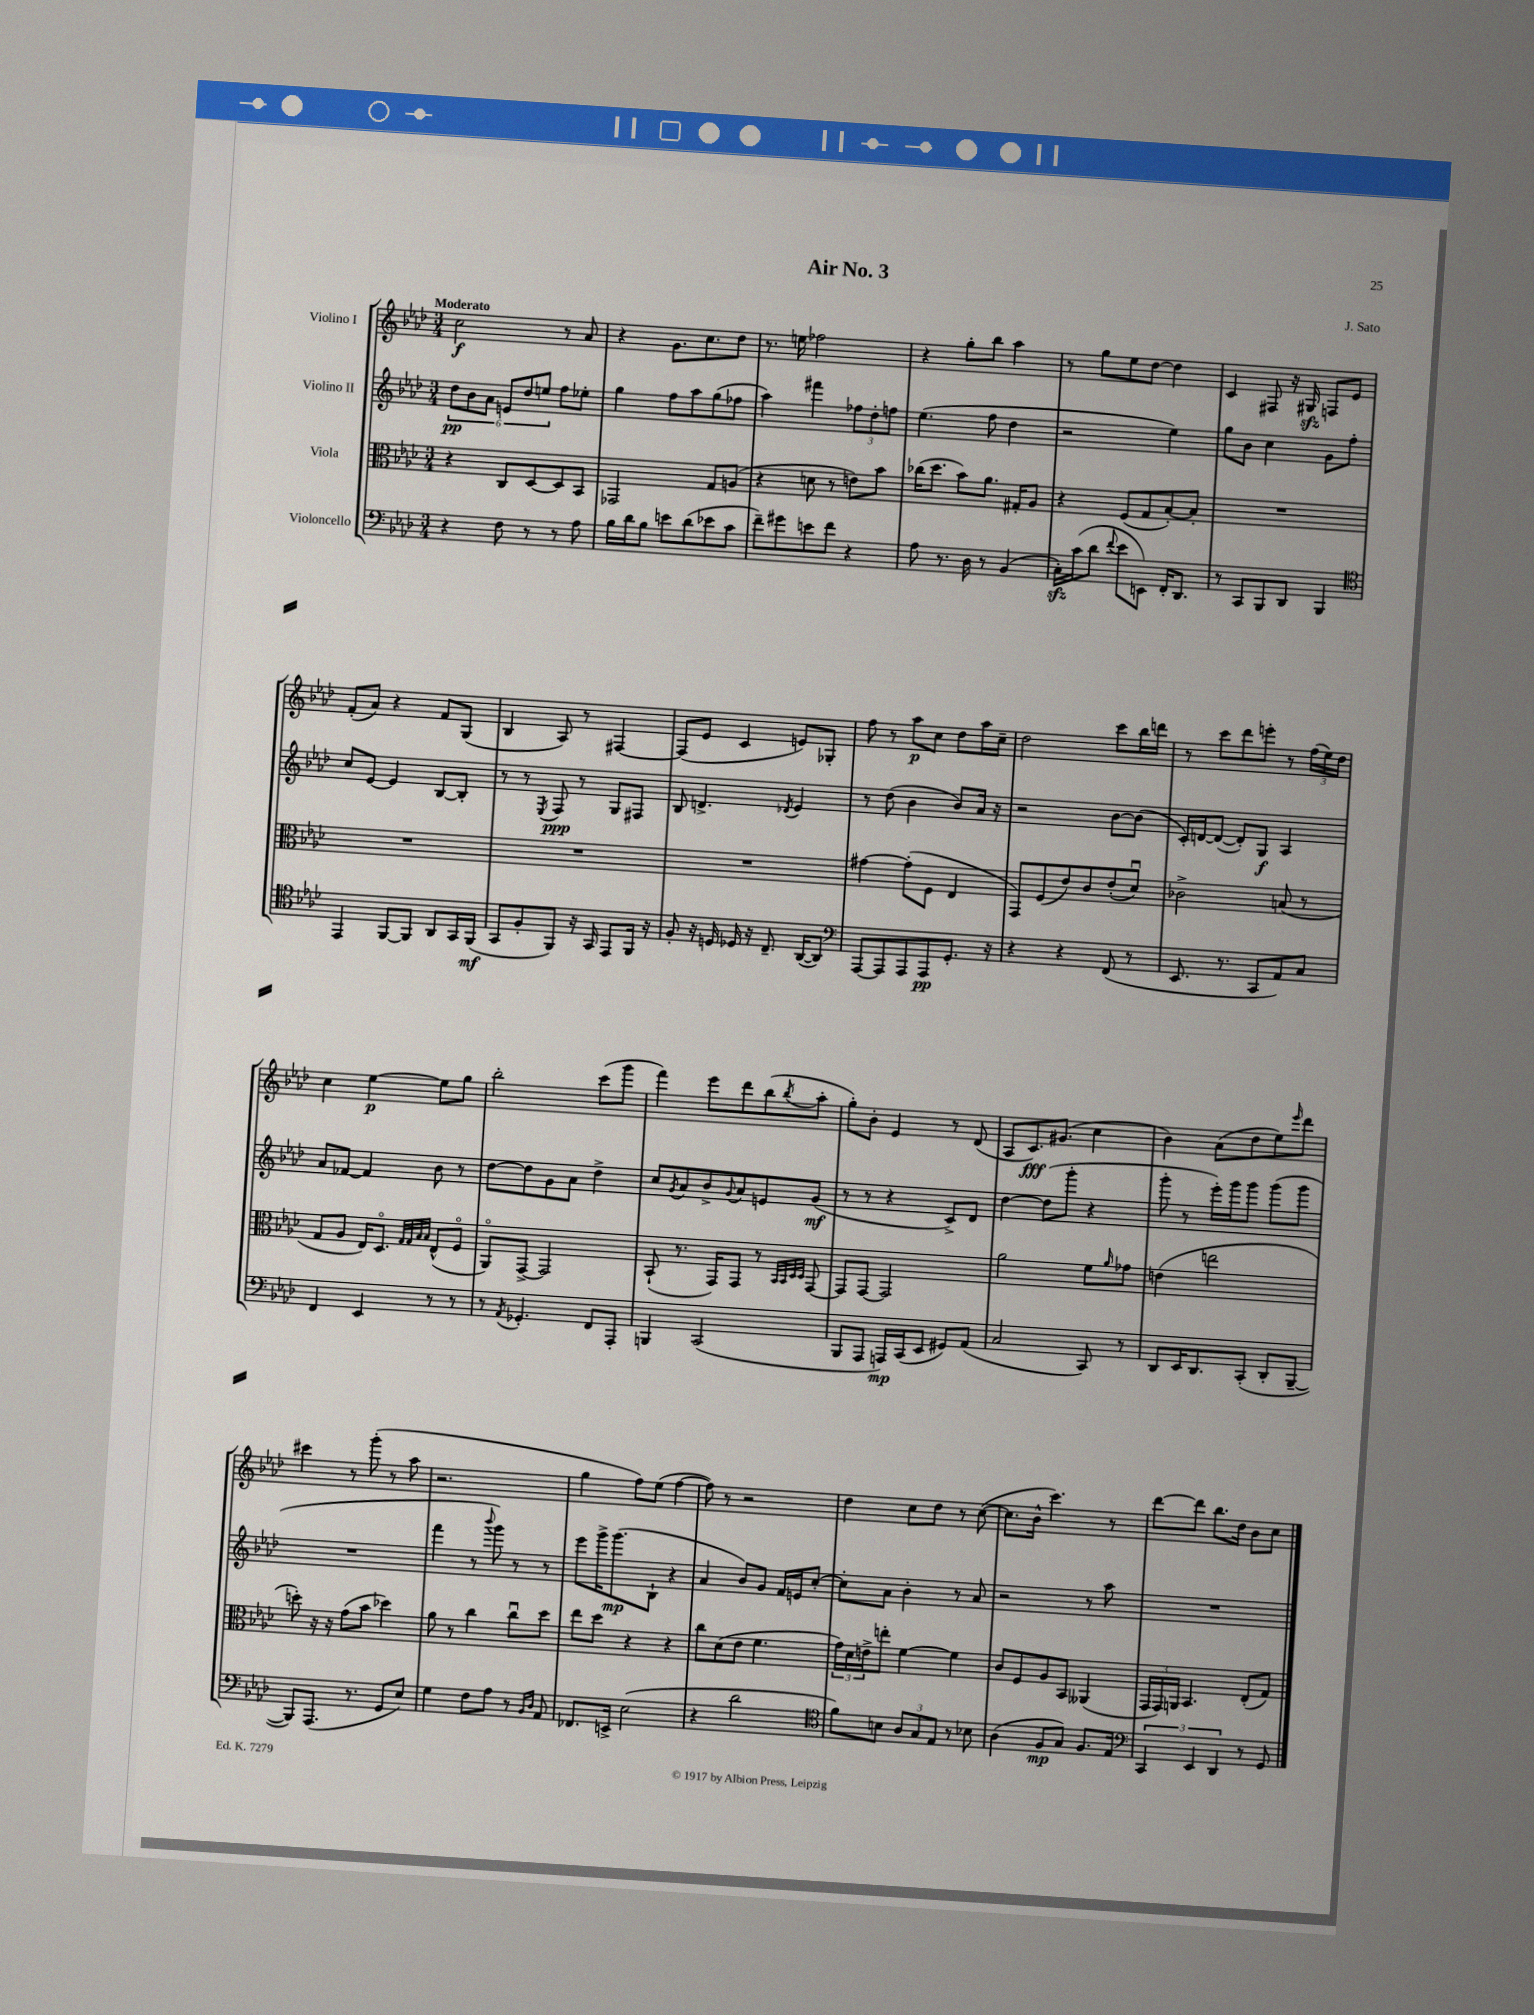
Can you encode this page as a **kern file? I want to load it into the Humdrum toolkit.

**kern	**dynam	**kern	**kern	**dynam	**kern	**dynam
*part4	*part4	*part3	*part2	*part2	*part1	*part1
*staff4	*staff4	*staff3	*staff2	*staff2	*staff1	*staff1
*I"Violoncello	*	*I"Viola	*I"Violino II	*	*I"Violino I	*
*clefF4	*	*clefC3	*clefG2	*	*clefG2	*
*k[b-e-a-d-]	*	*k[b-e-a-d-]	*k[b-e-a-d-]	*	*k[b-e-a-d-]	*
*M3/4	*	*M3/4	*M3/4	*	*M3/4	*
=1	=1	=1	=1	=1	=1	=1
!	!	!	!	!	!LO:TX:a:B:t=Moderato	!
4r	.	4r	12dd-\L	pp	2cc\	f
.	.	.	12b-\	.	.	.
.	.	.	12a-\J	.	.	.
8F\	.	8C/L	12en/L	.	.	.
.	.	.	12dd-/	.	.	.
8r	.	[8D-/	.	.	.	.
.	.	.	12een/J	.	.	.
8r	.	8D-/]	8ff\L	.	8r	.
8A-\	.	8BB-/J	8ee-X'\J	.	8a-/	.
=2	=2	=2	=2	=2	=2	=2
16B-\LL	.	2GG-X/	4gg\	.	4r	.
16d-\J	.	.	.	.	.	.
8B-\J	.	.	.	.	.	.
8en\L	.	.	8ff\L	.	8.g\L	.
(8d-\	.	.	8aa-\	.	.	.
.	.	.	.	.	8.cc\	.
8e-X\	.	8G/L	(8gg\	.	.	.
8c\J	.	(8An/J	8ff-X\J	.	8dd-\J	.
=3	=3	=3	=3	=3	=3	=3
8f~\L)	.	4r	4aa-\)	.	8.r	.
8g#X\	.	.	.	.	.	.
.	.	.	.	.	16een\	.
8en\	.	8dn\	4fff#X\	.	2ff-X\	.
8f\J	.	8r	.	.	.	.
4r	.	8en\L)	12ff-X\L	.	.	.
.	.	.	12dd-'\	.	.	.
.	.	8b-\J	.	.	.	.
.	.	.	12ffn\J	.	.	.
=4	=4	=4	=4	=4	=4	=4
8A-\	.	(16cc-X\KL	(4.ee-\	.	4r	.
.	.	8.dd-\J	.	.	.	.
8.r	.	.	.	.	.	.
.	.	8b-\L)	.	.	8gg'\L	.
16D-\	.	.	.	.	.	.
8r	.	8.a-\J	8ff\	.	8bb-\J	.
(4BB-/	.	.	4dd-\	.	4aa-\	.
.	.	16G#X'/KL	.	.	.	.
.	.	8A-/J	.	.	.	.
=5	=5	=5	=5	=5	=5	=5
16Czz'\LL)	.	4r	2r	.	8r	.
(16c\J	.	.	.	.	.	.
8d-\J	.	.	.	.	8gg\L	.
8qqf/	.	.	.	.	.	.
8e-\L	.	(8F/L	.	.	8ee-\	.
8EEn\J)	.	8G/	.	.	[8dd-\J	.
16FF'/KL	.	[8B-'/)	4ee-\)	.	4dd-\]	.
8.DD-/J	.	.	.	.	.	.
.	.	8B-'/J]	.	.	.	.
=6	=6	=6	=6	=6	=6	=6
8r	.	2.r	8gg\L	.	4c/	.
8CC/L	.	.	8b-\J	.	.	.
8BBB-/	.	.	4cc\	.	8F#X/	.
8DD-/J	.	.	.	.	16r	.
.	.	.	.	.	16G#Xzz/	.
4BBB-/	.	.	8g\L	.	8Fn/L	.
.	.	.	8ff'\J	.	8e-/J	.
!!LO:LB:g=z
=7	=7	=7	=7	=7	=7	=7
*clefC4	*	*	*	*	*	*
4EE-/	.	2.r	8cc/L	.	(8f'/L	.
.	.	.	[8e-/J	.	8a-/J)	.
[8FF/L	.	.	4e-/]	.	4r	.
8FF/J]	.	.	.	.	.	.
8AA-/L	.	.	[8B-/L	.	8f/L	.
16GG/L	.	.	8B-'/J]	.	(8G/J	.
(16FF/JJ	mf	.	.	.	.	.
=8	=8	=8	=8	=8	=8	=8
8GG/L	.	2.r	8r	.	4B-/	.
8F'/	.	.	8r	.	.	.
.	.	.	8qE-/	.	.	.
8FF/J)	.	.	8F/	ppp	8A-/)	.
16r	.	.	8r	.	8r	.
16GG/	.	.	.	.	.	.
8EE-/L	.	.	8G/L	.	[4F#X/	.
16FF/Jk	.	.	8F#X/J	.	.	.
16r	.	.	.	.	.	.
=9	=9	=9	=9	=9	=9	=9
8F'/	.	2.r	8B-/	.	(8F#/L]	.
16r	.	.	4.dn^/	.	8e-/J	.
16Dn/	.	.	.	.	.	.
16D-X/	.	.	.	.	4c/	.
16r	.	.	.	.	.	.
8.C~/	.	.	.	.	.	.
.	.	.	8qd-X/	.	.	.
.	.	.	4e-/	.	8en/L)	.
([16AA-/KL	.	.	.	.	.	.
8AA-/J])	.	.	.	.	8G-X'/J	.
=10	=10	=10	=10	=10	=10	=10
*clefF4	*	*	*	*	*	*
[8AAA-/L	.	[4g#X\	8r	.	8ff\	.
8AAA-/]	.	.	(8dd-\	.	8r	.
8AAA-/	.	(8g#'\L]	4b-\	.	8aa-\L	p
8AAA-/	pp	8F\J	.	.	8cc\J	.
8.GG'/J	.	4E-/	8b-/L)	.	8dd-\L	.
.	.	.	16a-/Jk	.	16aa-\L	.
16r	.	.	16r	.	16cc~\JJ	.
=11	=11	=11	=11	=11	=11	=11
4r	.	8GG/L)	2r	.	2dd-\	.
.	.	(8F/	.	.	.	.
4r	.	8e-/)	.	.	.	.
.	.	8c/	.	.	.	.
(8FF/	.	(8e-'/	[8b-\L	.	8ccc\L	.
8r	.	8d-u/J)	(8b-\J]	.	16bb-\L	.
.	.	.	.	.	16dddn\JJ	.
=12	=12	=12	=12	=12	=12	=12
8.EE-/	.	2c-X^\	16c'/LL)	.	8r	.
.	.	.	[16dn/J	.	.	.
.	.	.	(8d/J_	.	8ccc\L	.
8.r	.	.	.	.	.	.
.	.	.	8d'/L])	.	8ddd-\	.
8CC/L	.	.	8G/J	f	8eeen'\J	.
8AA-/)	.	(8Bn/	4A-/	.	8r	.
8C/J	.	8r	.	.	(24ff\LL	.
.	.	.	.	.	24ee-\)	.
.	.	.	.	.	24dd-\JJ	.
!!LO:LB:g=z
=13	=13	=13	=13	=13	=13	=13
4FF/	.	8G/L	8a-/L	.	4cc\	.
.	.	8A-/J	[8f-X/J	.	.	.
4EE-/	.	16E-/KL)	4f-/]	.	[4ee-\	p
.	.	8.D-/J	.	.	.	.
.	.	32qqG/LLL	.	.	.	.
.	.	32qqG/	.	.	.	.
.	.	32qqB-/	.	.	.	.
.	.	32qqB-/JJJ	.	.	.	.
8r	.	(8E-^^/L	8b-\	.	8ee-\L]	.
8r	.	8F/J	8r	.	8gg\J	.
=14	=14	=14	=14	=14	=14	=14
8r	.	8AA-/L)	[8dd-\L	.	2bb-'\	.
8qAA-/	.	.	.	.	.	.
4.GG-X'/	.	[8GG^/J	8dd-\]	.	.	.
.	.	2GG/]	8g\	.	.	.
.	.	.	8a-\J	.	.	.
8FF/L	.	.	4dd-^\	.	(8ccc\L	.
8AAA-'/J	.	.	.	.	8ggg\J	.
=15	=15	=15	=15	=15	=15	=15
4BBBn/	.	(8BB-`/	8cc/L	.	4fff\)	.
.	.	.	8qg/	.	.	.
.	.	8.r	8a-/	.	.	.
(2CC/	.	.	8b-^/	.	8eee-\L	.
.	.	16GG/KL)	.	.	.	.
.	.	.	8qqg/	.	.	.
.	.	8GG/J	8a-/	.	8ddd-\	.
.	.	8r	8en/	.	(8bb-\	.
.	.	32qqBB-/LLL	.	.	.	.
.	.	32qqBB-/	.	.	.	.
.	.	32qqD-/	.	.	.	.
.	.	32qqD-/JJJ	.	.	8qbb-/	.
.	.	[8GG/	(8g/J	mf	8aa-'\J	.
=16	=16	=16	=16	=16	=16	=16
8BBB-/L	.	8GG/L]	8r	.	8gg'\L)	.
8AAA-/J	.	[8GG/J	8r	.	8b-'\J	.
16AAAn/LL)	mp	2GG/]	4r	.	4e-/	.
(16CC/J	.	.	.	.	.	.
8EE-/J	.	.	.	.	.	.
8GG#X/L)	.	.	8c^/L)	.	8r	.
(8AA-/J	.	.	8d-/J	.	(8d-/	.
=17	=17	=17	=17	=17	=17	=17
2C/	.	2a-\	[4dd-\	.	8A-/L	.
.	.	.	.	.	8.c/)	fff
.	.	.	(8dd-\L]	.	.	.
.	.	.	.	.	(8.g#X/J	.
.	.	.	8ggg'\J	.	.	.
8CC/)	.	8f\L	4r	.	4cc\	.
.	.	16qqa-/	.	.	.	.
8r	.	8g-X\J	.	.	.	.
=18	=18	=18	=18	=18	=18	=18
8DD-/L	.	(4en\	8ggg'\	.	4b-\)	.
16EE-/K	.	.	8r	.	.	.
8.DD-/	.	.	.	.	.	.
.	.	2een\	16eee-'\LL)	.	(8a-\L	.
.	.	.	16ggg\J	.	.	.
(8CC'/J	.	.	8ggg\J	.	8dd-\	.
8DD-'/L	.	.	(8ggg\L	.	8ee-\)	.
.	.	.	.	.	16qqeee-/	.
[8BBB-~/J	.	.	8ggg\J	.	8ddd-\J	.
!!LO:LB:g=z
=19	=19	=19	=19	=19	=19	=19
8BBB-/L])	.	8ddn'\)	2.r	.	4ccc#X\	.
(8.AAA-/J	.	16r	.	.	.	.
.	.	16r	.	.	.	.
.	.	(8g\L	.	.	8r	.
8.r	.	.	.	.	.	.
.	.	8b-\J	.	.	(8ggg'\	.
8GG/L	.	4dd-X\)	.	.	8r	.
8E-/J)	.	.	.	.	8aa-\	.
=20	=20	=20	=20	=20	=20	=20
4G\	.	8a-\	4fff\	.	2.r	.
.	.	8r	.	.	.	.
8F\L	.	4cc\	8r	.	.	.
.	.	.	8qqbbb-/	.	.	.
8A-\J	.	.	8ggg\)	.	.	.
8r	.	8ccu\L	8r	.	.	.
16qqBB-/LL	.	.	.	.	.	.
16qqD-/JJ	.	.	.	.	.	.
8AA-/	.	8dd-\J	8r	.	.	.
=21	=21	=21	=21	=21	=21	=21
8.FF-X/L	.	8ee-\L	8eee-\L	.	4gg\	.
.	.	8dd-\J	16ggg^\K	.	.	.
16EEn^/Jk	.	.	(8.ggg\	mp	.	.
(2E-\	.	4r	.	.	8ff\L)	.
.	.	.	8B-`\J	.	(8ee-\J	.
.	.	4r	4r	.	[4ff\	.
=22	=22	=22	=22	=22	=22	=22
4r	.	8cc\L	4a-/	.	8ff\])	.
.	.	(8d-\	.	.	8r	.
2d-\	.	8e-\J	8b-/L)	.	2r	.
.	.	4.f\	8g/J	.	.	.
.	.	.	16f/LL	.	.	.
.	.	.	16en/J	.	.	.
.	.	.	[8cc'/J	.	.	.
=23	=23	=23	=23	=23	=23	=23
*clefC4	*	*	*	*	*	*
8f\L)	.	24g\LL)	8cc'\L]	.	4dd-\	.
.	.	24d-\	.	.	.	.
.	.	24en^\J	.	.	.	.
8Bn\J	.	8een'\J	8a-\J	.	.	.
12A-/L	.	[4f\	4b-'\	.	8cc\L	.
12G/	.	.	.	.	.	.
.	.	.	.	.	8dd-\J	.
12E-/J	.	.	.	.	.	.
8r	.	4f\]	8r	.	8r	.
8B-X\	.	.	8a-/	.	([8cc\	.
=24	=24	=24	=24	=24	=24	=24
(4A-\	.	8c/L	2r	.	8.cc\L]	.
.	.	8F/	.	.	.	.
.	.	.	.	.	16b-^^\Jk	.
8F/L	mp	8A-/	.	.	4.ccc\)	.
8G/J)	.	8BB-/J	.	.	.	.
8.F/L	.	(4AA--X/	8r	.	.	.
.	.	.	8aa-\	.	8r	.
16E-/Jk	.	.	.	.	.	.
=25	=25	=25	=25	=25	=25	=25
*clefF4	*	*	*	*	*	*
6CC/	.	24GG/LL	2.r	.	[8ddd-\L	.
.	.	24GG/)	.	.	.	.
.	.	24AAn/JJ	.	.	.	.
.	.	4.BB-/	.	.	8ddd-\J]	.
6EE-/	.	.	.	.	.	.
.	.	.	.	.	8.bb-\L	.
6DD-/	.	.	.	.	.	.
.	.	.	.	.	16dd-\Jk	.
8r	.	(8E-'/L	.	.	8b-\L	.
8GG/	.	8G/J)	.	.	8cc\J	.
==	==	==	==	==	==	==
*-	*-	*-	*-	*-	*-	*-
